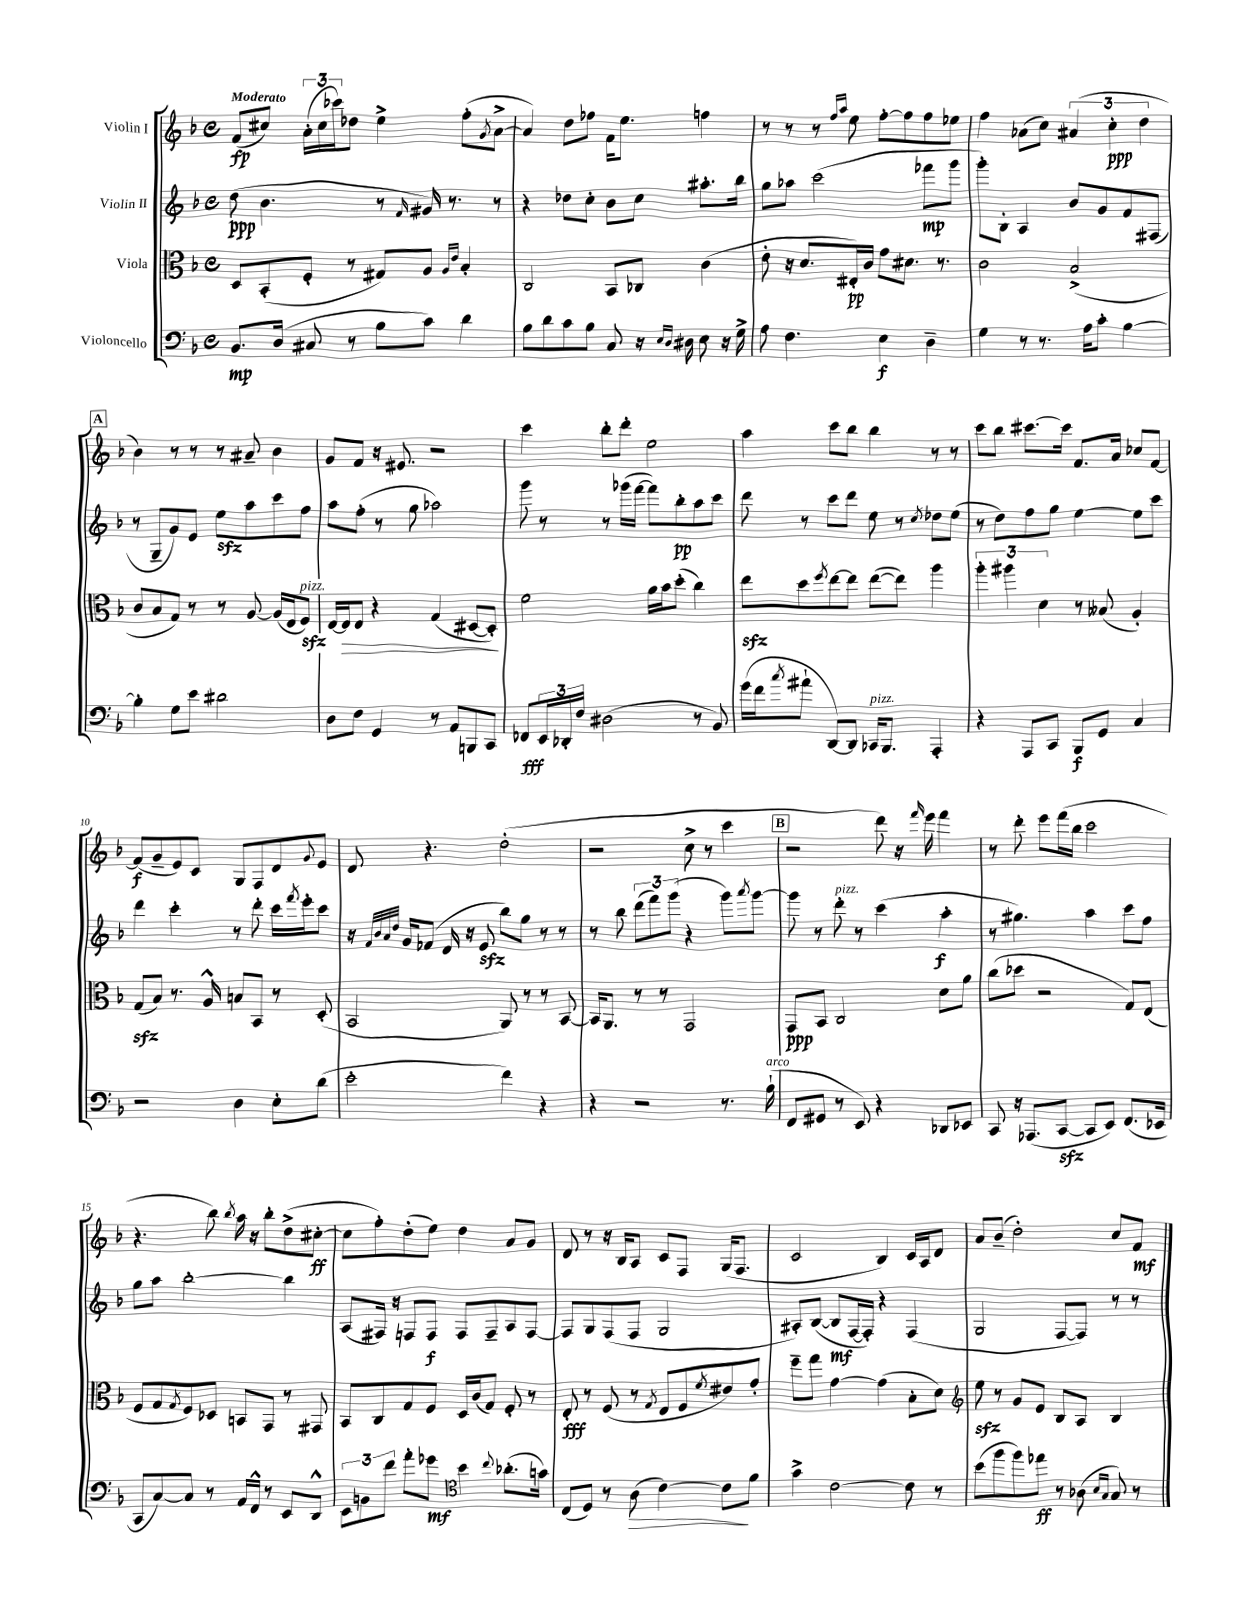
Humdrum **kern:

**kern	**kern	**kern	**kern
*staff4	*staff3	*staff2	*staff1
*clefF4	*clefC3	*clefG2	*clefG2
*k[b-]	*k[b-]	*k[b-]	*k[b-]
*M4/4	*M4/4	*M4/4	*M4/4
*met(c)	*met(c)	*met(c)	*met(c)
8.BB-	8D	(8dd	(8f
.	(8BB-'	4.b-	8cc#)
(16D	.	.	.
8C#	8F'	.	(24a'
.	.	.	24cc#
.	.	.	24ccc-)
8r	8r	.	8dd-
8B-	8G#)	8r	4ee^
.	.	16qqf	.
8c)	8A	16g#)	.
.	.	8.r	.
.	16qqA	.	.
.	16qqe	.	.
4d	4B-'	.	(8ff'
.	.	.	8qg
.	.	8r	[8a^
=	=	=	=
8B-	2C	4r	4a])
8d	.	.	.
8c	.	8dd-	8dd
8B-	.	8cc'	8ff-
8C	8BB-	8b-	16f
.	.	.	8.ee
16r	8C-	8cc	.
16qqE	.	.	.
16qqD	.	.	.
16D#	.	.	.
8E	(4c	8.aa#'	4ff
16r	.	.	.
16G^	.	16bb-	.
=	=	=	=
8A	8e'	8gg	8r
4.F	16r	8aa-	8r
.	8.d	.	.
.	.	(2ccc	8r
.	.	.	16qqff
.	.	.	16qqaa
.	16E#')	.	8ee
.	16c	.	.
4E	8g	.	[8ff'
.	8.d#	.	8ff]
4D~	.	8fff-	8ff
.	8.r	.	.
.	.	8ggg	8ee-
=	=	=	=
4G	2c	8ggg')	4ff
.	.	8B-'	.
8r	.	4A	(8a-
8.r	.	.	8cc)
.	(2B-^	8b-	(6a#
16A	.	.	.
8c'	.	8g	.
.	.	.	6cc'
[4B-	.	8f	.
.	.	.	6dd
.	.	(8F#	.
=	=	=	=
4B-']	8c	8r	4b-)
.	8B-	8G~	.
8G	8G)	8g)	8r
8e	8r	8e	8r
2d#	8r	8ee	8r
.	[8A	8aa	8a#~
.	(16A]	8ccc	4b-
.	16E	.	.
.	8F)	8ff	.
=	=	=	=
8D	[16E	8aa	8g
.	16E]	.	.
8F	8E	(8ff'	8f
4GG	4r	8r	16r
.	.	.	8.e#
.	.	8gg	.
8r	(4G	2aa-)	2r
8AA	.	.	.
8BBB	[8D#	.	.
8CC	8D#'])	.	.
=	=	=	=
8FF-	2f	8ggg	4ccc
24EE	.	8r	.
24DD-'	.	.	.
24F	.	.	.
(2D#	.	8r	8bb-'
.	.	(16ggg-	8ddd'
.	.	[16fff	.
.	16a	8fff])	2ee
.	16b-	.	.
.	(8dd'	8bb-'	.
8r	4cc)	8aa	.
8BB-)	.	8ccc	.
=	=	=	=
(16g	8ee	8ddd	4aa
16f	.	.	.
8qcc	.	.	.
8a#`	8dd	8r	.
.	8qff	.	.
[8DD)	[8ee	8ccc	8ccc
8DD]	8ee]	8ddd	8bb-
16CC-	([8ee	8ee	4bb-
8.BBB-	.	.	.
.	8ee])	8r	.
.	.	8qcc	.
4AAA'	4aa	8dd-	8r
.	.	(8ee	8r
=	=	=	=
4r	6aa'	8r	8ccc
.	.	8dd)	8bb-
.	6aa#	.	.
8AAA	.	8ff	[8.ccc#
.	6d	.	.
8CC	.	8gg	.
.	.	.	16ccc#]
8BBB-	8r	[4ee	8.f
8GG	(8B--	.	.
.	.	.	16a
4C	4A')	8ee]	8cc-
.	.	8ccc	[8f
=	=	=	=
2r	(8G	4ddd	(8f]
.	8B-)	.	8g~
.	8.r	4ccc'	8e)
.	.	.	8c
.	16A^^	.	.
4D	8B	8r	8G
.	8BB-	8ddd'	8F
8E'	8r	16ccc	8d
.	.	8qfff	.
.	.	16eee'	.
.	.	.	8qqg
(8d	(8D'	8ccc	8e
=	=	=	=
2e'	2BB-	16r	8d
.	.	32qqf	.
.	.	32qqb-	.
.	.	32qqa	.
.	.	32qqdd	.
.	.	16g	.
.	.	(8f-	4.r
.	.	16d	.
.	.	16r	.
.	.	8e	.
4f)	8AA)	8bb-)	(2dd'
.	8r	8gg	.
4r	8r	8r	.
.	[8BB-	8r	.
=	=	=	=
4r	16BB-]	8r	2r
.	8.AA	.	.
.	.	8bb-	.
2r	8r	(12ddd	.
.	.	12fff)	.
.	8r	.	.
.	.	(12ggg	.
.	2GG	4r	8cc^
.	.	.	8r
8.r	.	8ggg)	4ccc
.	.	8qaaa	.
.	.	[8ggg	.
(16B-`	.	.	.
=	=	=	=
8FF	8GG	8ggg]	2r
8GG#	8BB-	8r	.
8r	2C	8ddd'	.
8EE)	.	8r	.
4r	.	(4ccc	8ddd)
.	.	.	16r
.	.	.	16qqfff
.	.	.	16eee
8DD-	8d	4aa'	4fff
8EE-	8a	.	.
=	=	=	=
8CC	(8cc	8r	8r
16r	8dd-	4.gg#)	8ddd'
(8.AAA-	.	.	.
.	2r	.	8eee
[8CC	.	.	(16fff
.	.	.	16bb-
8CC]	.	4aa	2ccc
8EE)	.	.	.
(8.FF	8G)	8ccc	.
.	(8E	8ff	.
16EE-	.	.	.
=	=	=	=
8CC	8F	8gg	4.r
[8C)	8G	8aa	.
.	8qG	.	.
8C]	8F)	[2bb-'	.
8r	8D-	.	8bb-)
.	.	.	8qbb-
16AA	8BB	.	16aa
16FF^^	.	.	16r
8r	8GG	.	8bb-'
8EE	8r	4bb-]	(8dd^
8DD^^	8GG#	.	[8cc#'
=	=	=	=
12EE	8BB-	(8A	8cc#]
12BB	.	.	.
.	8C	16F#)	8ff')
12f	.	.	.
.	.	16r	.
8a'	8G	8F	(8dd'
8g-	8F	8F	8ee)
*clefC4	*	*	*
4b-	16D	8F	4dd
.	(16c	.	.
.	8G)	8F~	.
8qqcc	.	.	.
(8.a-'	8F'	8A	8a
.	8r	[8F	8g
16g)	.	.	.
=	=	=	=
(8C	8E'	8F]	8d
8D)	8r	8G	8r
8r	(8F	(8F	16r
.	.	.	16B-
(8A	8r	8F	8A
.	8qG	.	.
[4c)	8E	2G	8c
.	8F	.	8F
.	8qf	.	.
8c]	8e#)	.	(16G
.	.	.	8.F
8f	8g'	.	.
=	=	=	=
4g^	8ff~	8A#')	2c
.	8gg	([8B-	.
[2c	[4g	8B-]	.
.	.	[16F	.
.	.	16F'])	.
.	(4g]	4r	4B-)
8c]	8B-'	(4F	16c
.	.	.	16A
8r	8d)	.	8d
=	=	=	=
*	*clefG2	*	*
(8b-	8ee	2G	8a
8ff	8r	.	(8b-~
8ff)	8g	.	2dd')
8ee-	8e	.	.
8r	8B-	[8F	.
(8A-	8A	8F])	.
16qqB-	.	.	.
16qqG	.	.	.
8G)	4B-	8r	8cc
8r	.	8r	8f
==	==	==	==
*-	*-	*-	*-
